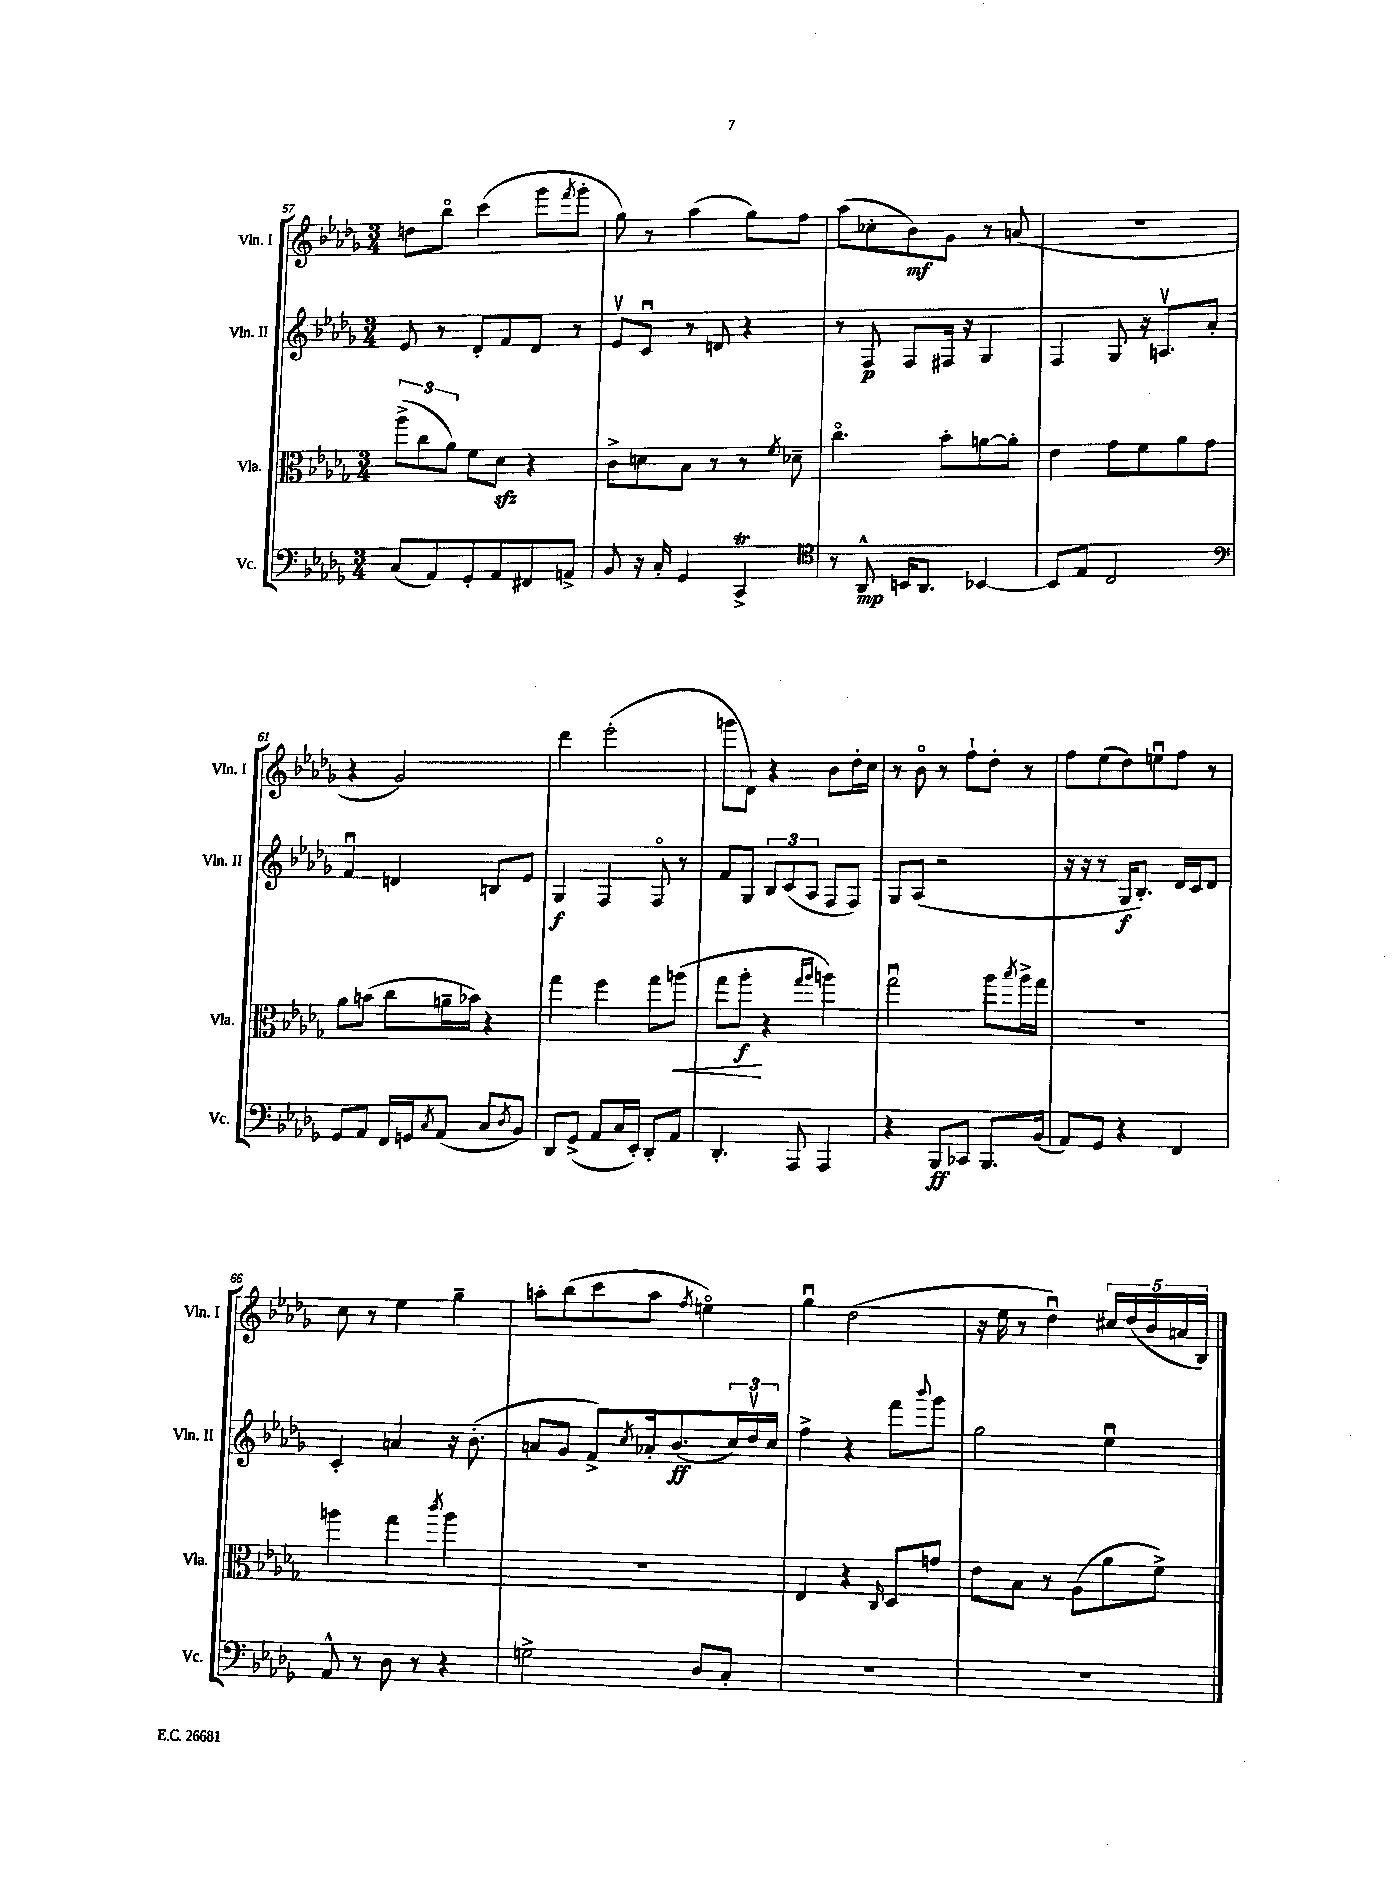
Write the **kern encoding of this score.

**kern	**dynam	**kern	**dynam	**kern	**dynam	**kern	**dynam
*part4	*part4	*part3	*part3	*part2	*part2	*part1	*part1
*staff4	*staff4	*staff3	*staff3	*staff2	*staff2	*staff1	*staff1
*I"Vc.	*	*I"Vla.	*	*I"Vln. II	*	*I"Vln. I	*
*I'Vc.	*	*I'Vla.	*	*I'Vln. II	*	*I'Vln. I	*
*clefF4	*	*clefC3	*	*clefG2	*	*clefG2	*
*k[b-e-a-d-g-]	*	*k[b-e-a-d-g-]	*	*k[b-e-a-d-g-]	*	*k[b-e-a-d-g-]	*
*M3/4	*	*M3/4	*	*M3/4	*	*M3/4	*
=57	=57	=57	=57	=57	=57	=57	=57
(8C/L	.	(12aa-^\L	.	8e-/	.	8ddn\L	.
.	.	12cc\	.	.	.	.	.
8AA-/)	.	.	.	8r	.	8bb-\J	.
.	.	12a-\J)	.	.	.	.	.
8GG-'/	.	8f\L	.	8d-'/L	.	(4ccc\	.
8AA-/	.	8d-zz\J	.	8f/	.	.	.
8FF#X/	.	4r	.	8d-/J	.	8ggg-\L	.
.	.	.	.	.	.	8qfff/	.
8AAn^/J	.	.	.	8r	.	8ggg-'\J	.
=58	=58	=58	=58	=58	=58	=58	=58
8BB-/	.	8c^\L	.	8e-v/L	.	8gg-\)	.
16r	.	8dn\	.	8cu/J	.	8r	.
16C'/	.	.	.	.	.	.	.
4GG-/	.	8B-\J	.	8r	.	(4aa-\	.
.	.	8r	.	8dn/	.	.	.
4CCt^/	.	8r	.	4r	.	8gg-\L)	.
.	.	8qf/	.	.	.	.	.
.	.	8d-X~\	.	.	.	8ff\J	.
=59	=59	=59	=59	=59	=59	=59	=59
*clefC4	*	*	*	*	*	*	*
8r	.	4.cc\	.	8r	.	(8aa-\L	.
8AA-^^/	mp	.	.	8F/	p	8cc-X'\	.
16BBn/KL	.	.	.	8F/L	.	8b-\)	mf
8.AA-/J	.	.	.	.	.	.	.
.	.	8b-'\L	.	16F#X/Jk	.	8g-\J	.
.	.	.	.	16r	.	.	.
[4BB-X/	.	[8an\	.	4G-/	.	8r	.
.	.	8a'\J]	.	.	.	(8an/	.
=60	=60	=60	=60	=60	=60	=60	=60
8BB-/L]	.	4e-\	.	4F/	.	2.r	.
8E-/J	.	.	.	.	.	.	.
2C/	.	8g-\L	.	8G-/	.	.	.
.	.	8f\	.	16r	.	.	.
.	.	.	.	8.Anv/L	.	.	.
.	.	8a-\	.	.	.	.	.
.	.	8g-\J	.	8a-'/J	.	.	.
!!LO:LB:g=z
=61	=61	=61	=61	=61	=61	=61	=61
*clefF4	*	*	*	*	*	*	*
8GG-/L	.	8a-\L	.	4fu/	.	4r	.
8AA-/J	.	(8bn\J	.	.	.	.	.
16FF/LL	.	8cc\L	.	4dn/	.	2g-/)	.
16GGn/J	.	.	.	.	.	.	.
8qC/	.	.	.	.	.	.	.
(8AA-/J	.	16an~\L	.	.	.	.	.
.	.	16b-X\JJ)	.	.	.	.	.
8C/L	.	4r	.	8Bn/L	.	.	.
8qD-/	.	.	.	.	.	.	.
8BB-/J)	.	.	.	8e-/J	.	.	.
=62	=62	=62	=62	=62	=62	=62	=62
8DD-/L	.	4gg-\	.	4G-/	f	4ddd-\	.
(8GG-^/J	.	.	.	.	.	.	.
8AA-/L	.	4ff\	.	4F/	.	(2eee-'\	.
16C/L	.	.	.	.	.	.	.
16EE-'/JJ)	.	.	.	.	.	.	.
8DD-'/L	.	8gg-\L	.	8F/	.	.	.
!	!	!	!LO:HP:b	!	!	!	!
8AA-/J	.	(8aan\J	<	8r	.	.	.
=63	=63	=63	=63	=63	=63	=63	=63
4.DD-'/	.	8gg-\L	.	8f/L	.	8gggn\L	.
.	.	8aa-'\J	f	8G-/J	.	8d-\J)	.
.	.	4r	[	12B-/L	.	4r	.
.	.	.	.	(12c/	.	.	.
8AAA-/	.	.	.	.	.	.	.
.	.	.	.	12A-/J	.	.	.
.	.	16qqgg-/LL	.	.	.	.	.
.	.	16qqaa-/JJ	.	.	.	.	.
4AAA-/	.	4aan\)	.	8F/L	.	8b-\L	.
.	.	.	.	8F/J)	.	16dd-'\L	.
.	.	.	.	.	.	16cc\JJ	.
=64	=64	=64	=64	=64	=64	=64	=64
4r	.	2gg-u\	.	8G-/L	.	8r	.
.	.	.	.	(8A-/J	.	8b-\	.
8BBB-/L	ff	.	.	2r	.	8r	.
8CC-X/J	.	.	.	.	.	8ff`\L	.
8.BBB-/L	.	8aa-\L	.	.	.	8dd-'\J	.
.	.	8qbb-/	.	.	.	.	.
.	.	16aa-^\L	.	.	.	8r	.
(16BB-/Jk	.	16gg-\JJ	.	.	.	.	.
=65	=65	=65	=65	=65	=65	=65	=65
8AA-/L)	.	2.r	.	16r	.	8ff\L	.
.	.	.	.	16r	.	.	.
8GG-/J	.	.	.	8r	.	(8ee-\	.
4r	.	.	.	16G-/KL	f	8dd-\)	.
.	.	.	.	8.B-'/J)	.	.	.
.	.	.	.	.	.	8eenu\	.
4FF/	.	.	.	16d-/LL	.	8ff\J	.
.	.	.	.	16c/J	.	.	.
.	.	.	.	8d-/J	.	8r	.
!!LO:LB:g=z
=66	=66	=66	=66	=66	=66	=66	=66
8AA-^^/	.	4aan\	.	4c'/	.	8cc\	.
8r	.	.	.	.	.	8r	.
8D-\	.	4gg-\	.	4an/	.	4ee-\	.
8r	.	.	.	.	.	.	.
.	.	8qccc/	.	.	.	.	.
4r	.	4aa\	.	16r	.	4gg-~\	.
.	.	.	.	(8.b-'\	.	.	.
=67	=67	=67	=67	=67	=67	=67	=67
2Gn^\	.	2.r	.	8an/L	.	8aan'\L	.
.	.	.	.	8g-/J	.	(8bb-\	.
.	.	.	.	8f^/L)	.	8ccc\	.
.	.	.	.	8qcc/	.	.	.
.	.	.	.	16a-X'/k	.	8aa\J	.
.	.	.	.	(8.b-/	ff	.	.
.	.	.	.	.	.	8qff/	.
8D-/L	.	.	.	.	.	4een\)	.
8C'/J	.	.	.	24cc/L)	.	.	.
.	.	.	.	24dd-v/	.	.	.
.	.	.	.	24cc/JJ	.	.	.
=68	=68	=68	=68	=68	=68	=68	=68
2.r	.	4E-/	.	4ff^\	.	4gg-u\	.
.	.	4r	.	4r	.	(2dd-\	.
.	.	16qqC/	.	.	.	.	.
.	.	8D-/L	.	8fff\L	.	.	.
.	.	.	.	8qqbbb-/	.	.	.
.	.	8gn/J	.	8ggg-\J	.	.	.
=69	=69	=69	=69	=69	=69	=69	=69
2.r	.	8e-\L	.	2gg-\	.	16r	.
.	.	.	.	.	.	16ee-\	.
.	.	8B-\J	.	.	.	8r	.
.	.	8r	.	.	.	4dd-u\)	.
.	.	(8A-\L	.	.	.	.	.
.	.	8a-\	.	4ee-u\	.	20cc#X/LL	.
.	.	.	.	.	.	(20dd-/	.
.	.	.	.	.	.	20b-/	.
.	.	8f^\J)	.	.	.	.	.
.	.	.	.	.	.	20an/	.
.	.	.	.	.	.	20B-/JJ)	.
==	==	==	==	==	==	==	==
*-	*-	*-	*-	*-	*-	*-	*-
